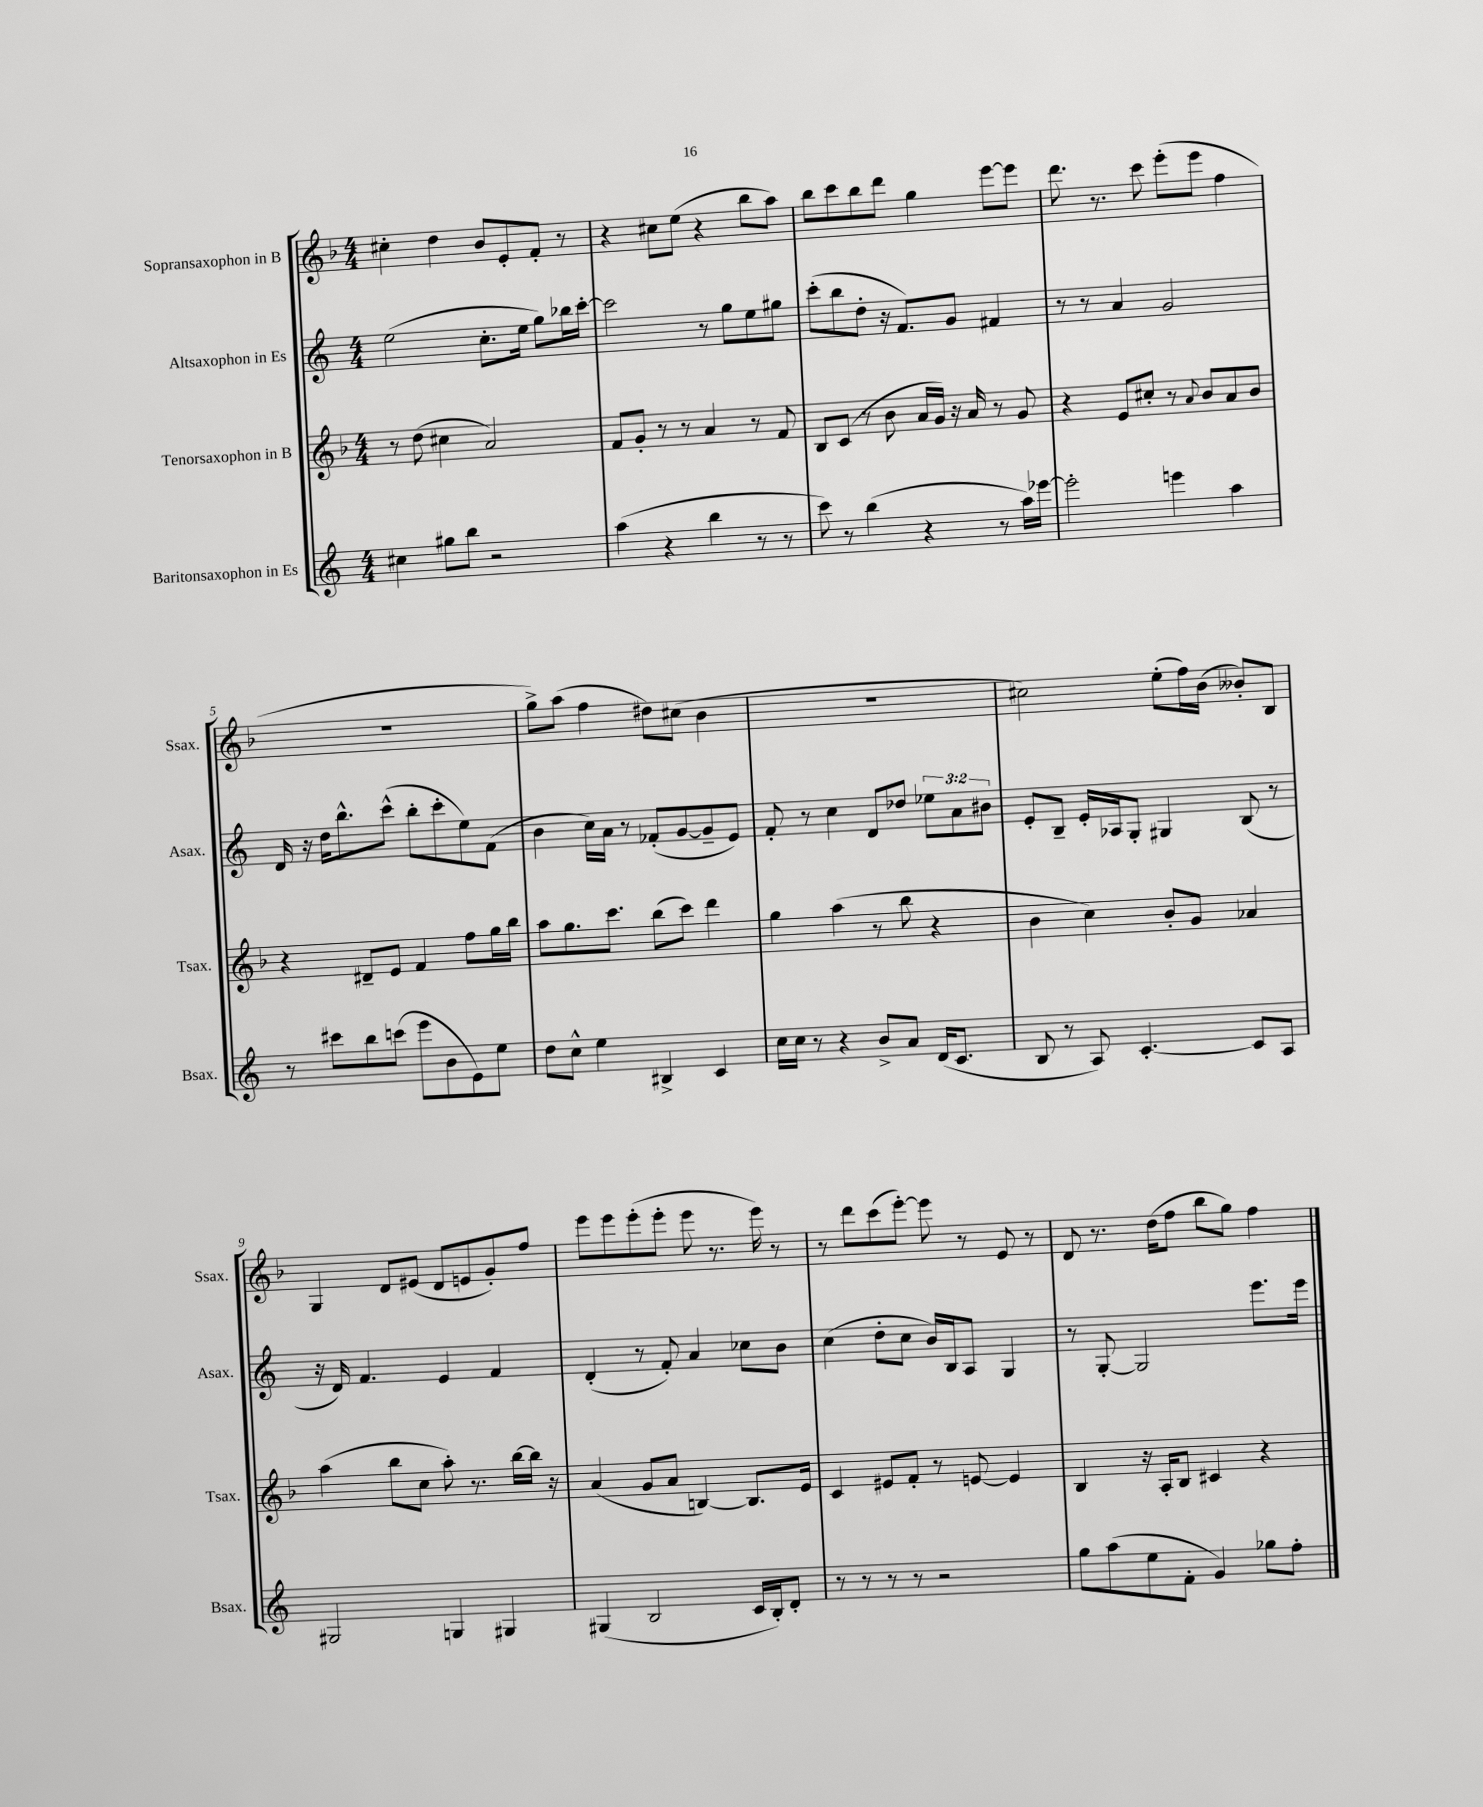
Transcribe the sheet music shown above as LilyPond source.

<<
\new StaffGroup <<
\new Staff = "s0" \with { instrumentName = "Sopransaxophon in B" shortInstrumentName = "Ssax." } {
    \clef treble \key f \major \numericTimeSignature \time 4/4
    cis''4-. d''4 bes'8 e'8-. f'8-. r8 |
    r4 cis''8 e''8( r4 bes''8 a''8) |
    bes''8 c'''8 bes''8 d'''8 g''4 e'''8~ e'''8 |
    d'''8. r8. c'''8 e'''8-.( e'''8 f''4 |
    r1 |
    g''8->) a''8( f''4 dis''8) cis''8( bes'4 |
    R1 |
    cis''2) e''8-.( f''16) bes'16( beses'8-.) bes8 |
    g4 d'8 eis'8( d'8 e'8 g'8-.) f''8 |
    e'''8 e'''8 e'''8-.( e'''8-. e'''8 r8. e'''16) r8 |
    r8 d'''8 c'''8( e'''8~-.) e'''8 r8 e'8 r8 |
    d'8 r8. d''16( f''8 bes''8 g''8) f''4 \bar "|." |
}
\new Staff = "s1" \with { instrumentName = "Altsaxophon in Es" shortInstrumentName = "Asax." } {
    \clef treble \key c \major \numericTimeSignature \time 4/4 \override Staff.TupletNumber.text = #tuplet-number::calc-fraction-text
    e''2( c''8.-. e''16 g''8) bes''16 c'''16~-. |
    c'''2 r8 g''8 e''8 gis''8 |
    c'''8-.( b''8 d''8-. r16 f'8.) g'8 fis'4 |
    r8 r8 a'4 g'2 |
    d'16 r16 d''16 b''8.-^ c'''8-^( b''8-. c'''8-. e''8) f'8( |
    b'4 c''16) a'16 r8 fes'8-.( g'8~ g'8-- e'8) |
    f'8-. r8 c''4 d'8 des''8 \tuplet 3/2 { ees''8 a'8 bis'8 } |
    e'8-. b8-- e'16-. aes16 g8-. gis4 b8( r8 |
    r16 d'16) f'4. e'4 f'4 |
    d'4-.( r8 f'8-.) a'4 ces''8 b'8 |
    c''4( d''8-. c''8 b'16) b16 a8 g4 |
    r8 g8~-. g2 e'''8. e'''16 \bar "|." |
}
\new Staff = "s2" \with { instrumentName = "Tenorsaxophon in B" shortInstrumentName = "Tsax." } {
    \clef treble \key f \major \numericTimeSignature \time 4/4
    r8 d''8( cis''4 a'2) |
    f'8 g'8-. r8 r8 a'4 r8 f'8 |
    bes8 c'8( r8 bes'8 a'16 g'16) r16 a'16 r8 g'8 |
    r4 e'8 cis''8-. r8 \appoggiatura { a'8 } bes'8 a'8 bes'8 |
    r4 dis'8-- e'8 f'4 f''8 g''16 bes''16 |
    a''8 g''8. c'''8. bes''8( c'''8) d'''4 |
    g''4 a''4( r8 bes''8 r4 |
    bes'4 c''4) bes'8-. g'8 aes'4 |
    a''4( bes''8 c''8 a''8-.) r8. bes''16~ bes''16 r16 |
    a'4( g'8 a'8 b4~) b8. e'16 |
    c'4 eis'8 f'8-. r8 e'8~ e'4 |
    bes4 r16 a16-. bes8 cis'4 r4 \bar "|." |
}
\new Staff = "s3" \with { instrumentName = "Baritonsaxophon in Es" shortInstrumentName = "Bsax." } {
    \clef treble \key c \major \numericTimeSignature \time 4/4
    cis''4 gis''8 b''8 r2 |
    a''4( r4 b''4 r8 r8 |
    c'''8) r8 b''4( r4 r8 a''16) ees'''16~ |
    ees'''2-. e'''4 a''4 |
    r8 cis'''8 b''8 c'''8( e'''8 b'8 e'8) e''8 |
    d''8 c''8-^ e''4 bis4-> c'4 |
    c''16 c''16 r8 r4 b'8-> a'8 d'16( c'8. |
    b8 r8 a8) c'4.~-. c'8 a8 |
    gis2 g4 gis4 |
    gis4( b2 c'16 b16-.) d'8-. |
    r8 r8 r8 r8 r2 |
    g''8 a''8( e''8 f'8-. g'4) ges''8 f''8-. \bar "|." |
}
>>
>>
